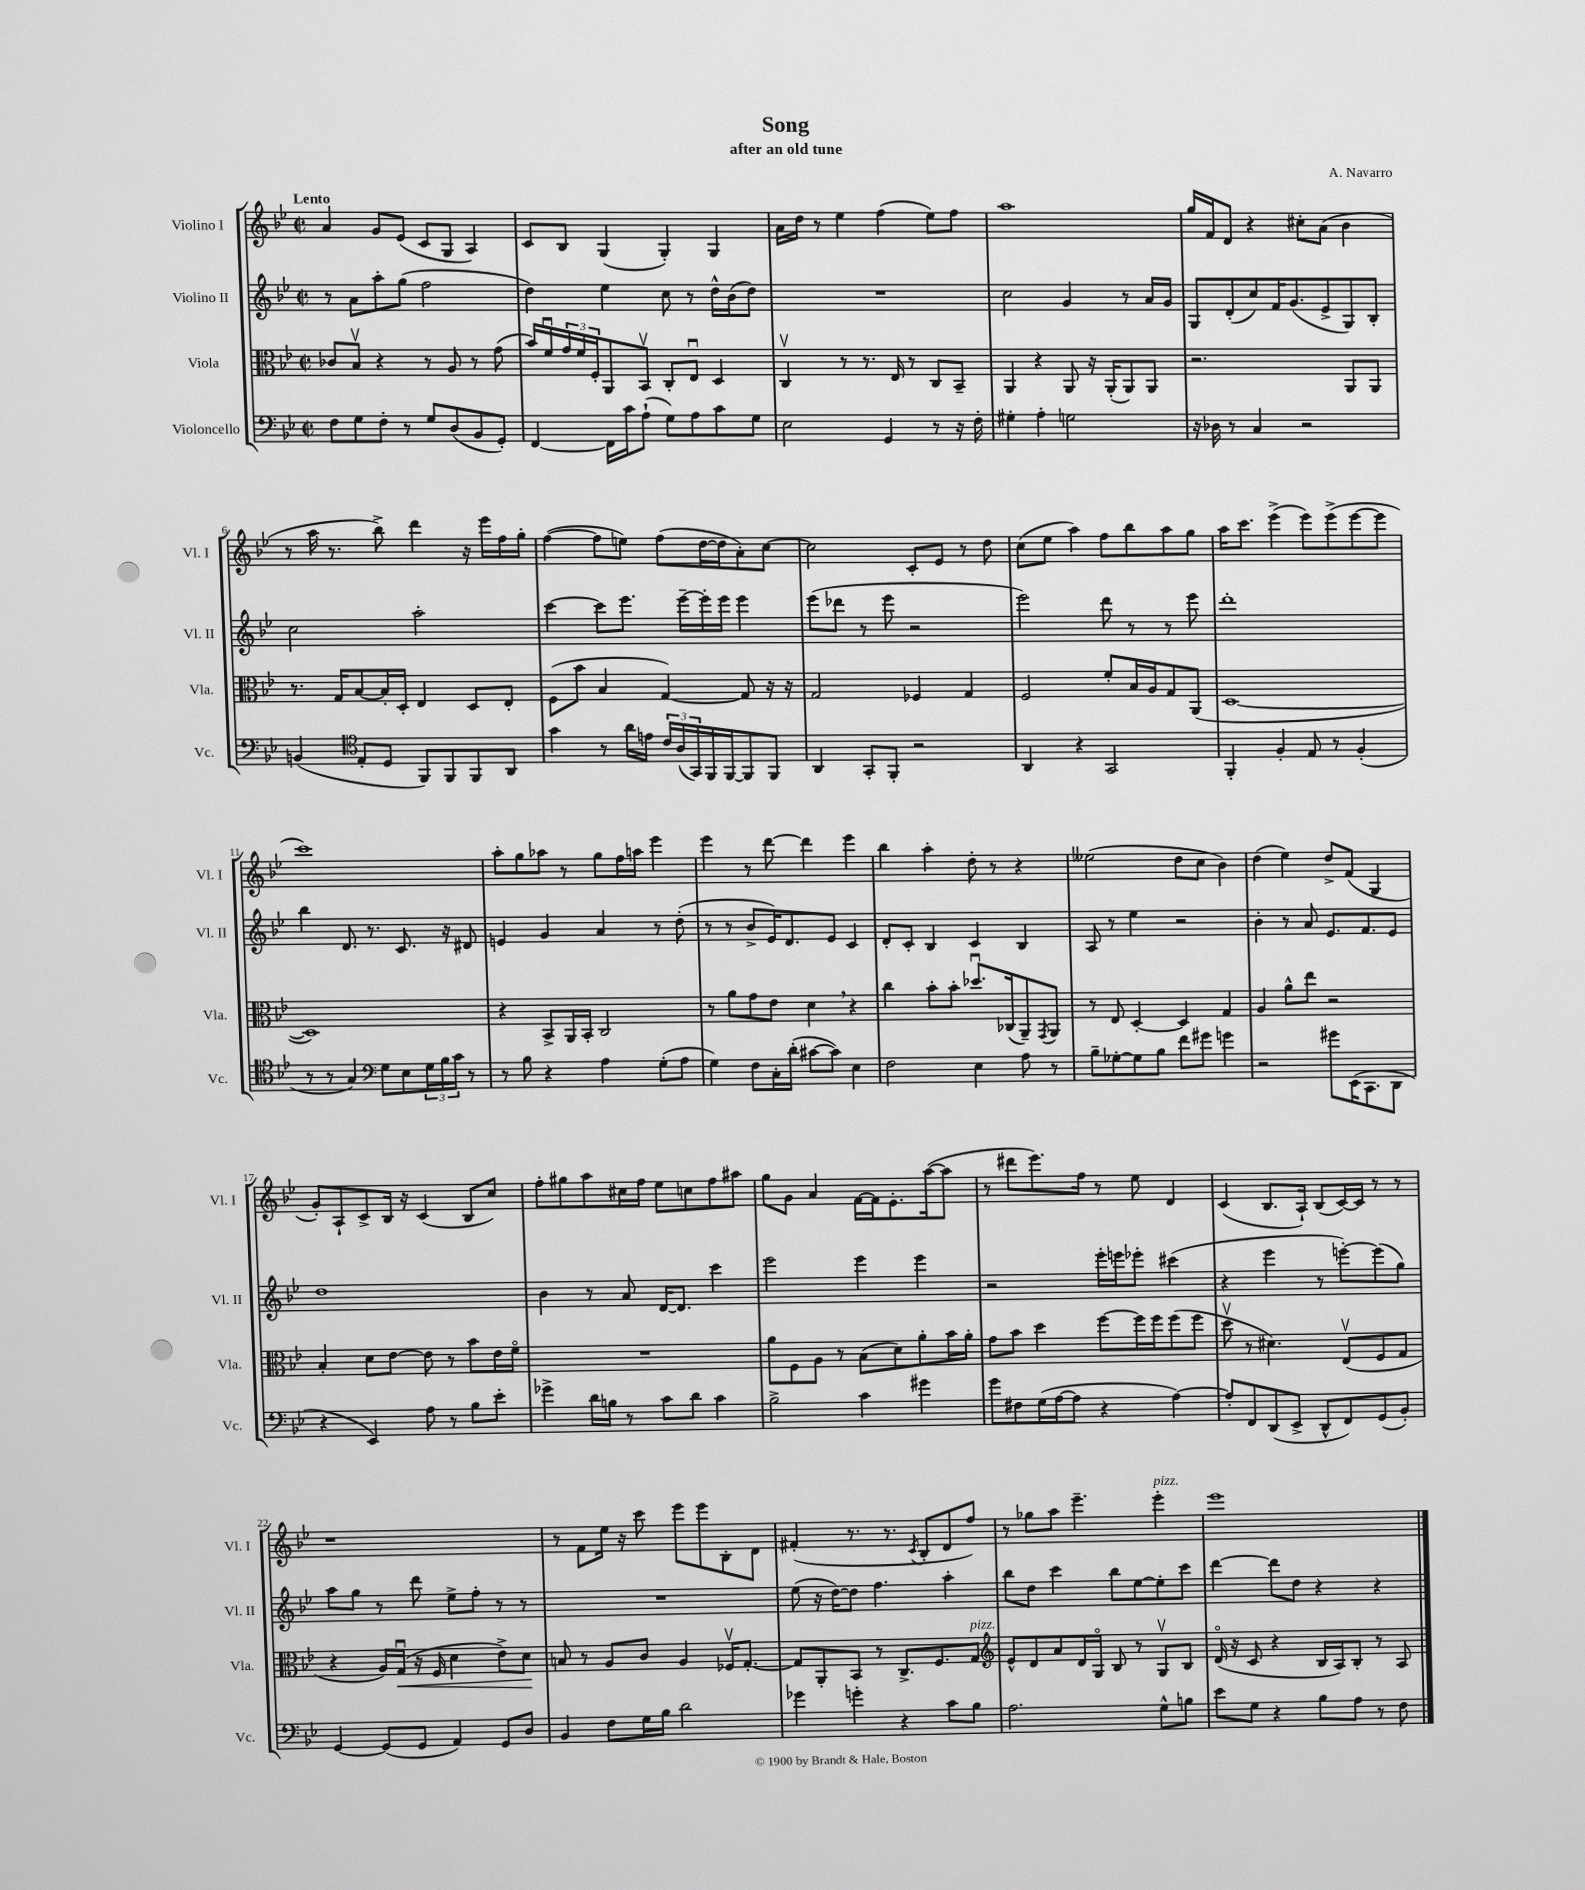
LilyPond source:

\header { title = "Song" composer = "A. Navarro" subtitle = "after an old tune" }
<<
\new StaffGroup <<
\new Staff = "s0" \with { instrumentName = "Violino I" shortInstrumentName = "Vl. I" } {
    \clef treble \key bes \major \defaultTimeSignature \time 2/2 \tempo "Lento"
    a'4 g'8 ees'8( c'8 g8 a4) |
    c'8 bes8 g4( g4-.) g4 |
    a'16 d''16 r8 ees''4 f''4( ees''8) f''8 |
    a''1 |
    g''16 f'16 d'8 r4 cis''8-. a'8( bes'4 |
    r8 a''16 r8. bes''8->) d'''4 r16 ees'''16 f''16 g''16-. |
    f''4~( f''8 e''8) f''8( d''16~ d''16 a'8-.) c''8~ |
    c''2 c'8-. ees'8 r8 d''8 |
    c''8( ees''8 a''4) f''8 bes''8 a''8 g''8 |
    a''16 c'''8. ees'''4->( ees'''8) ees'''8->( ees'''8~ ees'''8 |
    c'''1) |
    a''8-. g''8 aes''8 r8 g''8 f''16 a''16 ees'''4 |
    ees'''4 r8 d'''8~ d'''4 ees'''4 |
    bes''4 a''4-. d''8-. r8 r4 |
    eeses''2( d''8 c''8 bes'4) |
    d''4( ees''4) d''8-> f'8( g4 |
    g'8-.) a8-! c'8-> bes16 r16 c'4( bes8 c''8) |
    f''8-. gis''8 a''8 cis''16 f''16 ees''8 c''8 f''8 ais''8 |
    g''8 g'8 a'4 f'16~ f'16 ees'8.-. a''16~( a''8 |
    r8 dis'''8 ees'''8.) f''16 r8 ees''8 d'4 |
    c'4( bes8. a16-!) bes8( c'16~) c'16 r8 r8 |
    r1 |
    r8 f'8 ees''16 r16 c'''8 ees'''8 ees'''8 bes8-. d'8 |
    fis'4-.( r8. r8. \acciaccatura { c'8 } bes8-. d'8 f''8) |
    r8 ges''8 a''8 ees'''4.-- ees'''4-.^\markup { \italic "pizz." } |
    ees'''1 \bar "|." |
}
\new Staff = "s1" \with { instrumentName = "Violino II" shortInstrumentName = "Vl. II" } {
    \clef treble \key bes \major \defaultTimeSignature \time 2/2
    r8 a'8 a''8-. g''8( f''2 |
    d''4) ees''4 c''8 r8 d''16-^ bes'16( d''8) |
    R1 |
    c''2 g'4 r8 a'16 g'16 |
    g8 d'8-.( c''8) f'16 g'8.( ees'8-> g8) bes8-. |
    c''2 a''2-. |
    c'''4~ c'''8 ees'''8. ees'''16~-- ees'''16-. ees'''16 ees'''4 |
    ees'''8( des'''8 r8 ees'''8 r2 |
    ees'''2) d'''8 r8 r8 ees'''8 |
    d'''1-. |
    bes''4 d'8. r8. c'8. r16 dis'8 |
    e'4 g'4 a'4 r8 d''8-.( |
    r8 r8 bes'8-> ees'16) d'8. ees'8 c'4 |
    d'8-. c'8-. bes4 c'4 bes4 |
    a8 r8 ees''4 r2 |
    bes'4-. r8 a'8 ees'8. f'8. ees'8 |
    d''1 |
    bes'4 r8 a'8 d'16~ d'8. c'''4 |
    ees'''2 ees'''4 ees'''4 |
    r2 ees'''16-. e'''16 ees'''8-. cis'''4( |
    r4 ees'''4 r8 e'''8~-.) e'''8( g''8) |
    a''8 g''8 r8 d'''8 ees''8-> f''8-. r8 r8 |
    R1 |
    ees''8( r16 d''16~) d''8 f''4. a''4-. |
    bes''8 d''8 c'''4 bes''8 ees''8~ ees''8-. c'''8 |
    d'''4~ d'''8 d''8 r4 r4 \bar "|." |
}
\new Staff = "s2" \with { instrumentName = "Viola" shortInstrumentName = "Vla." } {
    \clef alto \key bes \major \defaultTimeSignature \time 2/2
    ces'8 bes8\upbow r4 r8 a8 r8 g'8( |
    bes'16) f'16\downbow \tuplet 3/2 { g'16 f'16 f16-. } a,8 bes,8\upbow c8-. ees8\downbow d4 |
    c4\upbow r8 r8. ees16 r8 c8 bes,8-- |
    a,4 r4 a,8 r16 a,16-.( a,8) a,8 |
    r2. a,8 a,8 |
    r8. g16 bes8~ bes16-. d16-. ees4 d8 ees8-. |
    f8( bes'8 bes4 g4~) g8 r16 r16 |
    g2 fes4 g4 |
    f2 f'8-. bes16 a16 g8 a,8( |
    d1~ |
    d1) |
    r4 bes,8-> a,16 bes,16-. c2 |
    r8 a'8 g'8 ees'8 d'4 \breathe r4 |
    c''4 bes'8-. bes'8-. des''8.\downbow ces16( a,8--) \acciaccatura { g,8 } a,8 |
    r8 ees8 d4~-. d4 g4 |
    a4 a'8-^ ees''8 r2 |
    bes4-. d'8 ees'8~ ees'8 r8 bes'8 ees'16 f'16\flageolet |
    R1 |
    a'8 f8 a8 r8 bes8( d'8) a'8-. bes'16 a'16-. |
    g'8 bes'8 d''4 f''8~ f''16 f''16 f''8( f''8 |
    d''8\upbow r8 dis'4.) ees8\upbow( f8 g8 |
    r4 a16) g16\downbow\<( r16 f16 d'4 ees'8->) d'8\! |
    b8 r8 a8 c'8 a4 fes16\upbow g8.~-. |
    g8 a,8-. bes,8 r8 c8.-> f8. g8^\markup { \italic "pizz." } |
    \clef treble ees'8-^ d'8 a'8 d'16 g16\flageolet bes8 r8 g8\upbow bes8 |
    d'16\flageolet( r16 c'8 r4 bes16 a16) bes8-. r8 a8 \bar "|." |
}
\new Staff = "s3" \with { instrumentName = "Violoncello" shortInstrumentName = "Vc." } {
    \clef bass \key bes \major \defaultTimeSignature \time 2/2
    f8 g8 f8-. r8 g8 d8( bes,8 g,8-.) |
    f,4~ f,16 c'16 a8-!( g8) a8 c'8 g8 |
    ees2 g,4 r8 r16 f16-. |
    gis4-. a4-. g2 |
    r16 des16 r8 c4 r2 |
    b,4( \clef tenor ees8-. d8 f,8) f,8 f,8 a,8 |
    g'4 r8 a'16 e'16 \tuplet 3/2 { c'16 a16( g,16) } f,16 f,16~ f,8 f,8 |
    a,4 g,8-. f,8-. r2 |
    a,4 r4 g,2 |
    f,4-. f4-. ees8 r8 f4-.( |
    r8 r8 g4) \clef bass g8 ees8 \tuplet 3/2 { g16 bes16 c'16 } r8 |
    r8 bes8 r4 a4 g8-.( a8 |
    g4) f8 c16-. d'16-.( cis'8~ cis'8) ees4 |
    f2 ees4 a8 r8 |
    bes8-- ges8~-. ges8 bes8 f'8 gis'8 g'4 |
    r2 gis'8 ees,16( c,8. d,8 |
    r4 ees,4) a8 r8 bes8 ees'8-. |
    ges'4-> d'16 b16 r8 c'8 d'8 c'4 |
    bes2-> c'4 gis'4 |
    g'8 fis8 g16( a16~ a8 r4 a4~) |
    a8-. f,8 d,8( ees,8-> d,8-^ f,8) g,8( bes,8-.) |
    g,4~ g,8( g,8 a,4) g,8 d8 |
    bes,4 f8 g16 bes16 d'2 |
    ges'4 g'4-. r4 c'8 bes8 |
    a2. g8-^ b8 |
    ees'8 g8 r4 bes8 a8 r8 f8 \bar "|." |
}
>>
>>
